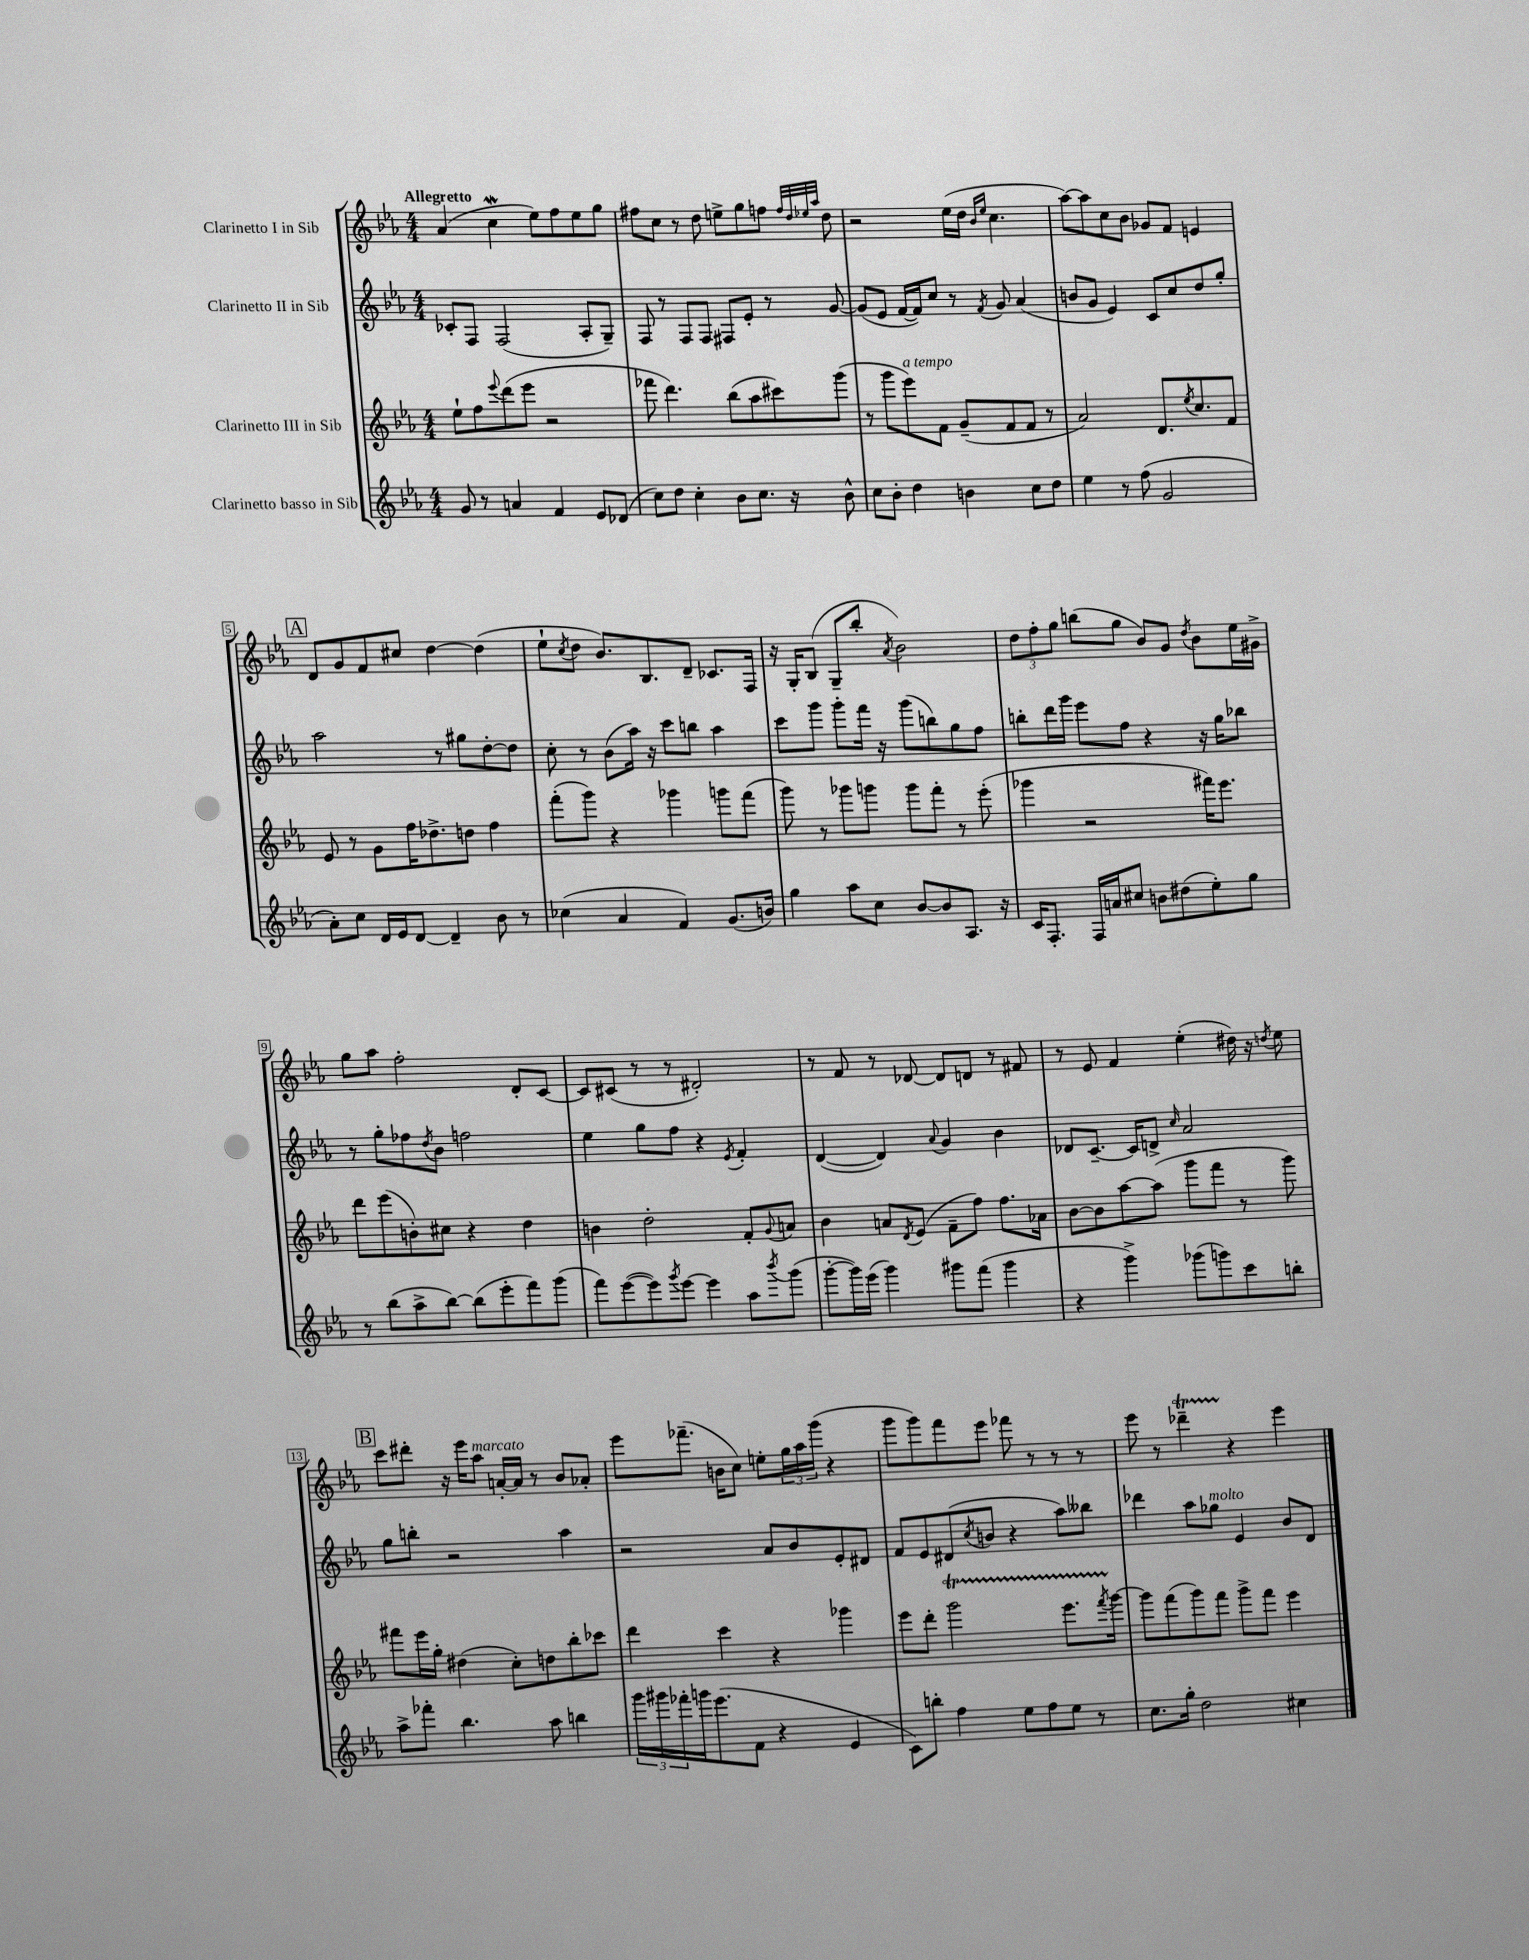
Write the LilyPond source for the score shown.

<<
\new StaffGroup <<
\new Staff = "s0" \with { instrumentName = "Clarinetto I in Sib" } {
    \clef treble \key ees \major \numericTimeSignature \time 4/4 \tempo "Allegretto"
    aes'4( c''4\mordent ees''8) f''8 ees''8 g''8 |
    fis''8 c''8 r8 d''8 e''8-> g''8 f''8 \grace { f''32 d''32 ees''32 aes''32 } d''8 |
    r2 ees''16( d''16 \grace { bes'16 ees''16 } c''4. |
    aes''8~) aes''8 c''8 bes'8 ges'8 f'8 e'4 |
    \mark \markup { \box "A" } d'8 g'8 f'8 cis''8 d''4~ d''4( |
    ees''8-! \acciaccatura { c''8 } d''8 bes'8.) bes8. d'8-- ces'8. f16 |
    r16 g16-. bes8( g8-- bes''8-. \acciaccatura { aes'8 } bes'2) |
    \tuplet 3/2 { d''8 f''8-. g''8 } b''8( g''8 bes'8) g'8 \acciaccatura { d''8 } bes'8 ees''16 gis'16-> |
    g''8 aes''8 f''2-. d'8-. c'8~ |
    c'8 cis'8( r8 r8 dis'2-.) |
    r8 f'8 r8 des'8~ des'8 d'8 r8 fis'8 |
    r8 ees'8 f'4 ees''4-.( dis''16) r16 \acciaccatura { d''8 } ees''8 |
    \mark \markup { \box "B" } c'''8 dis'''8-. r16 ees'''16 aes''8^\markup { \italic "marcato" } a'16~-. a'16 r8 bes'8 aes'8-. |
    ees'''8 fes'''8.--( b'16 c''8) e''8-. \tuplet 3/2 { g''16 aes''16 g'''16( } r4 |
    g'''8 g'''8) f'''8 ees'''8 fes'''8 r8 r8 r8 |
    ees'''8 r8 des'''4--\startTrillSpan r4\stopTrillSpan ees'''4 \bar "|." |
}
\new Staff = "s1" \with { instrumentName = "Clarinetto II in Sib" } {
    \clef treble \key ees \major \numericTimeSignature \time 4/4
    ces'8-. f8 f2( aes8-. g8--) |
    f8 r8 f8 f8 fis8 ees'8-. r8 g'8~ |
    g'8( ees'8 f'16~ f'16) c''8 r8 \acciaccatura { f'8 } g'8 aes'4( |
    b'8 g'8 ees'4) c'8 c''8 d''8 g''8-. |
    \mark \markup { \box "A" } aes''2 r8 gis''8 d''8~-. d''8 |
    c''8-. r8 bes'8( aes''16) r16 c'''8 b''8 aes''4 |
    c'''8 g'''8 g'''8-. f'''16 r16 g'''8( b''8) g''8 f''8 |
    b''8-. d'''16 g'''16 ees'''8 f''8 r4 r16 g''16 bes''8 |
    r8 g''8-. fes''8 \acciaccatura { d''8 } bes'8 f''2 |
    ees''4 g''8 f''8 r4 \acciaccatura { ees'8 } f'4-. |
    d'4~( d'4) \appoggiatura { aes'8 } g'4 bes'4 |
    des'8 c'8.~-- c'16 d'8-> \grace { c''16 } aes'2 |
    \mark \markup { \box "B" } g''8 b''8-. r2 aes''4 |
    r2 aes'8 bes'8 ees'8-. dis'8 |
    f'8 ees'8 dis'8( \acciaccatura { c''8 } b'8 r4 aes''8) beses''8 |
    des'''4 aes''8 ges''8^\markup { \italic "molto" } ees'4 bes'8 d'8 \bar "|." |
}
\new Staff = "s2" \with { instrumentName = "Clarinetto III in Sib" } {
    \clef treble \key ees \major \numericTimeSignature \time 4/4
    ees''8-! f''8 \appoggiatura { ees'''8 } d'''8( ees'''8 r2 |
    fes'''8 d'''4.) bes''8( aes''8 cis'''8) g'''8( |
    r8 g'''8 ees'''8^\markup { \italic "a tempo" }) f'8 g'8--( f'8 f'8 r8 |
    aes'2) d'8. \acciaccatura { ees''8 } c''8. f'8 |
    \mark \markup { \box "A" } ees'8 r8 g'8 f''16 des''8.-> d''8 f''4 |
    f'''8-.( g'''8) r4 ges'''4 g'''8 f'''8( |
    g'''8) r8 ges'''8 g'''8 g'''8 f'''8-. r8 ees'''8-.( |
    ges'''4 r2 fis'''16) ees'''8. |
    d'''8 ees'''8( b'8-.) cis''8 r4 d''4 |
    b'4 d''2-. f'8-. \appoggiatura { g'8 } a'8 |
    bes'4 a'8 \acciaccatura { d'8 } ees'8( f'8-- f''8) f''8. aes'16 |
    bes'8~ bes'8 aes''8~ aes''8( g'''8 f'''8 r8 g'''8) |
    \mark \markup { \box "B" } fis'''8 ees'''16 g''16-. dis''4( c''8-.) d''8 bes''8-. ces'''8 |
    d'''4 c'''4 r4 ges'''4 |
    ees'''8 d'''8-. g'''2\startTrillSpan ees'''8. \acciaccatura { f'''8 } g'''16~\stopTrillSpan |
    g'''8 f'''8( g'''8) f'''8 g'''8-> f'''8 ees'''4 \bar "|." |
}
\new Staff = "s3" \with { instrumentName = "Clarinetto basso in Sib" } {
    \clef treble \key ees \major \numericTimeSignature \time 4/4
    g'8 r8 a'4 f'4 ees'8 des'8( |
    c''8) d''8 c''4-. bes'8 c''8. r16 bes'8-^ |
    c''8 bes'8-. d''4 b'4 c''8 d''8 |
    ees''4 r8 f''8( g'2 |
    \mark \markup { \box "A" } aes'8-.) c''8 d'16 ees'16 d'8~ d'4-- bes'8 r8 |
    ces''4( aes'4 f'4) g'8.( b'16) |
    g''4 aes''8 c''8 bes'8~ bes'8 aes8. r16 |
    c'16 f8.-. f16 a'16 cis''8 b'8 dis''8( ees''8-.) g''8 |
    r8 bes''8( aes''8-> bes''8~) bes''8( ees'''8-. f'''8) g'''8( |
    f'''8) ees'''8~( ees'''8) \acciaccatura { g'''8 } ees'''8~ ees'''4 aes''8 \acciaccatura { bes'''8 } g'''8( |
    g'''8~-. g'''16) ees'''16( g'''4) gis'''8 f'''8( gis'''4 |
    r4 g'''4->) ges'''8( g'''8) c'''8 b''8-. |
    \mark \markup { \box "B" } aes''8-> fes'''8-. bes''4. aes''8 b''4 |
    \tuplet 3/2 { g'''16 gis'''16 fes'''16-. } g'''16 ees'''8.( f'8 r4 ees'4 |
    c'8) b''8-. f''4 ees''8 f''8 ees''8 r8 |
    c''8. g''16-. d''2 cis''4 \bar "|." |
}
>>
>>
\layout { \context { \Score \override BarNumber.stencil = #(make-stencil-boxer 0.1 0.3 ly:text-interface::print) } }
